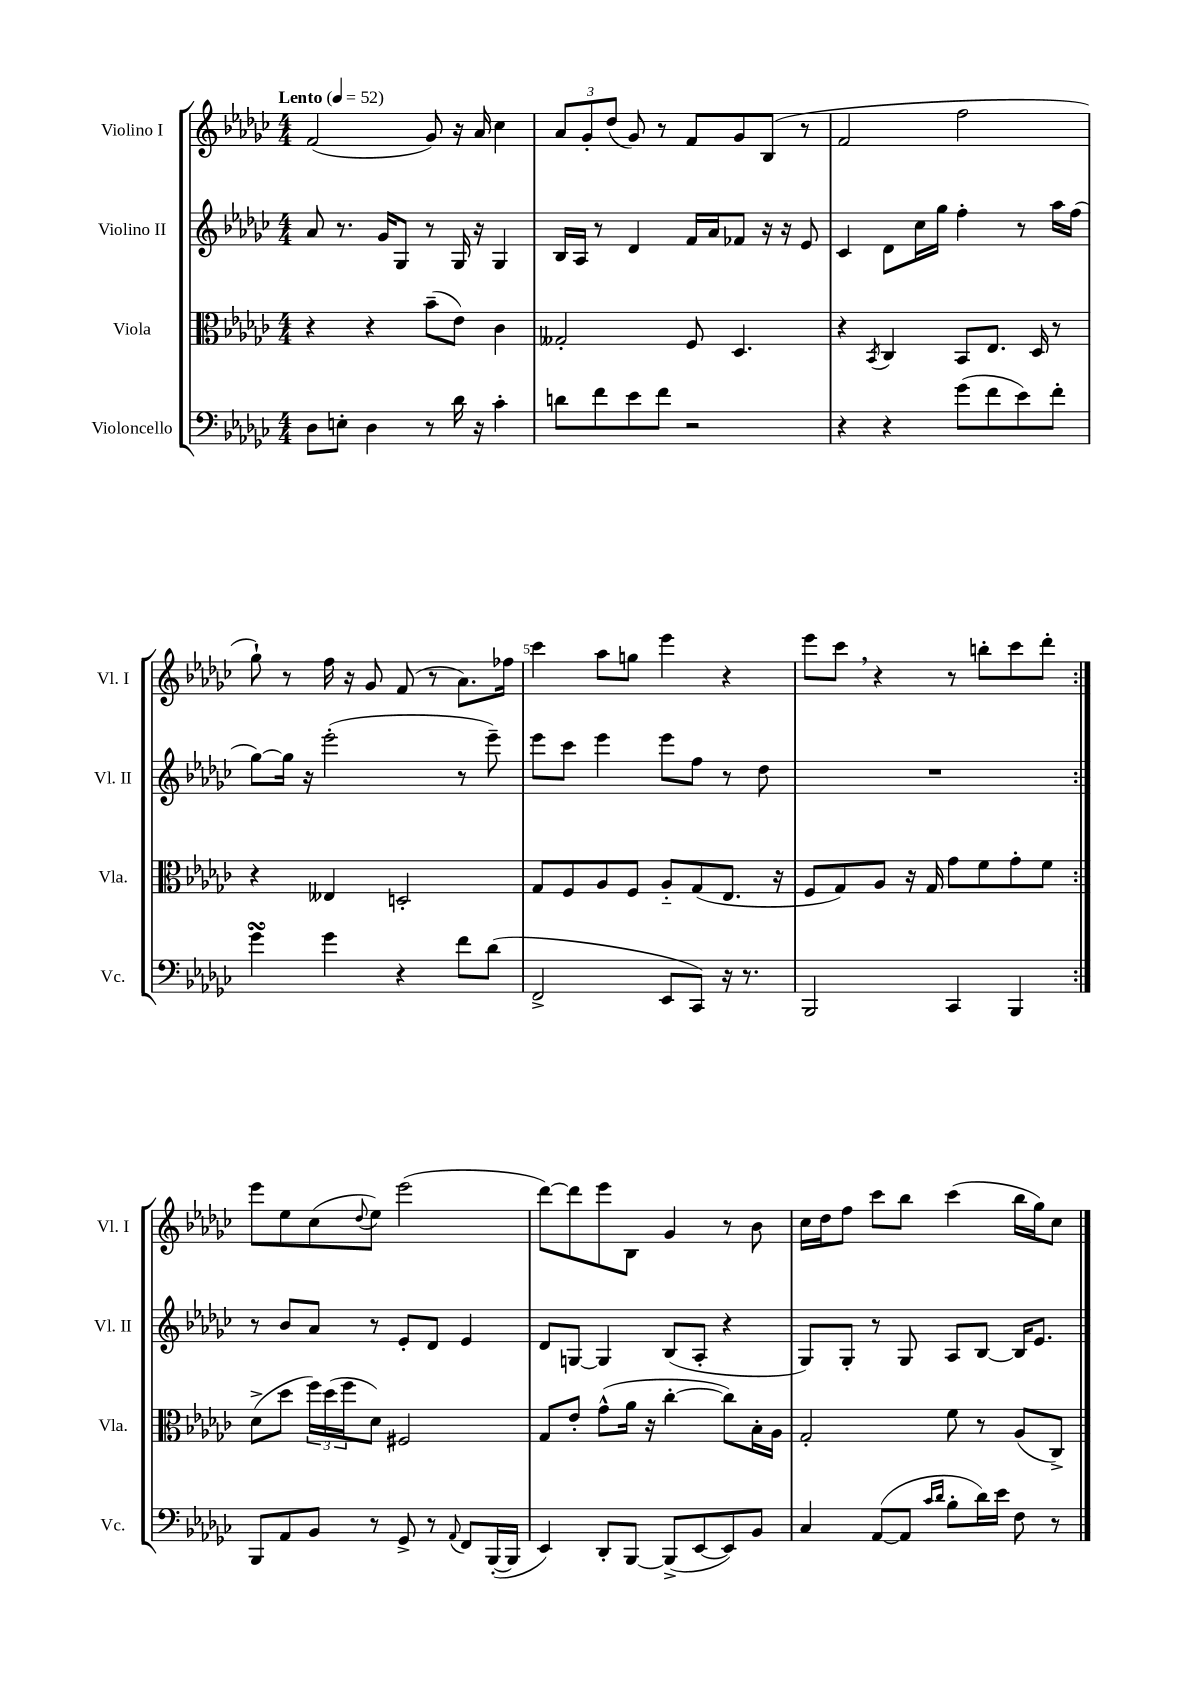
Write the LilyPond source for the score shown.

<<
\new StaffGroup <<
\new Staff = "s0" \with { instrumentName = "Violino I" shortInstrumentName = "Vl. I" } {
    \clef treble \key ges \major \numericTimeSignature \time 4/4 \tempo "Lento" 4 = 52
    \repeat volta 2 { f'2( ges'8) r16 aes'16 ces''4 |
    \tuplet 3/2 { aes'8 ges'8-. des''8( } ges'8) r8 f'8 ges'8 bes8( r8 |
    f'2 f''2 |
    ges''8-!) r8 f''16 r16 ges'8 f'8( r8 aes'8.) fes''16 |
    ces'''4 aes''8 g''8 ees'''4 r4 |
    ees'''8 ces'''8 \breathe r4 r8 b''8-. ces'''8 des'''8-. | }
    ees'''8 ees''8 ces''8( \appoggiatura { des''8 } ees''8) ees'''2( |
    des'''8~) des'''8 ees'''8 bes8 ges'4 r8 bes'8 |
    ces''16 des''16 f''8 ces'''8 bes''8 ces'''4( bes''16 ges''16) ces''8 \bar "|." |
}
\new Staff = "s1" \with { instrumentName = "Violino II" shortInstrumentName = "Vl. II" } {
    \clef treble \key ges \major \numericTimeSignature \time 4/4
    \repeat volta 2 { aes'8 r8. ges'16 ges8 r8 ges16 r16 ges4 |
    bes16 aes16 r8 des'4 f'16 aes'16 fes'8 r16 r16 ees'8 |
    ces'4 des'8 ces''16 ges''16 f''4-. r8 aes''16 f''16( |
    ges''8~) ges''16 r16 ees'''2-.( r8 ees'''8--) |
    ees'''8 ces'''8 ees'''4 ees'''8 f''8 r8 des''8 |
    R1 | }
    r8 bes'8 aes'8 r8 ees'8-. des'8 ees'4 |
    des'8 g8~ g4 bes8( aes8-. r4 |
    ges8) ges8-. r8 ges8 aes8 bes8~ bes16 ees'8. \bar "|." |
}
\new Staff = "s2" \with { instrumentName = "Viola" shortInstrumentName = "Vla." } {
    \clef alto \key ges \major \numericTimeSignature \time 4/4
    \repeat volta 2 { r4 r4 bes'8--( ees'8) ces'4 |
    geses2-. f8 des4. |
    r4 \acciaccatura { bes,8 } ces4 bes,8 ees8. des16 r8 |
    r4 eeses4 d2-. |
    ges8 f8 aes8 f8 aes8-_ ges8( ees8. r16 |
    f8 ges8) aes8 r16 ges16 ges'8 f'8 ges'8-. f'8 | }
    des'8->( des''8 \tuplet 3/2 { f''16) des''16( f''16 } des'8) fis2 |
    ges8 ees'8-. ges'8-^( aes'16 r16 ces''4~-. ces''8) bes16-. aes16 |
    ges2-. f'8 r8 aes8( ces8->) \bar "|." |
}
\new Staff = "s3" \with { instrumentName = "Violoncello" shortInstrumentName = "Vc." } {
    \clef bass \key ges \major \numericTimeSignature \time 4/4
    \repeat volta 2 { des8 e8-. des4 r8 des'16 r16 ces'4-. |
    d'8 f'8 ees'8 f'8 r2 |
    r4 r4 ges'8( f'8 ees'8) f'8-. |
    ges'4\turn ges'4 r4 f'8 des'8( |
    f,2-> ees,8 ces,8) r16 r8. |
    bes,,2 ces,4 bes,,4 | }
    bes,,8 aes,8 bes,8 r8 ges,8-> r8 \appoggiatura { aes,8 } f,8 bes,,16~-.( bes,,16 |
    ees,4) des,8-. bes,,8~ bes,,8->( ees,8~ ees,8) bes,8 |
    ces4 aes,8~( aes,8 \grace { ces'16 des'16 } bes8-. des'16) ees'16 f8 r8 \bar "|." |
}
>>
>>
\layout { \context { \Score \override BarNumber.break-visibility = ##(#f #t #t) barNumberVisibility = #(every-nth-bar-number-visible 5) } }
